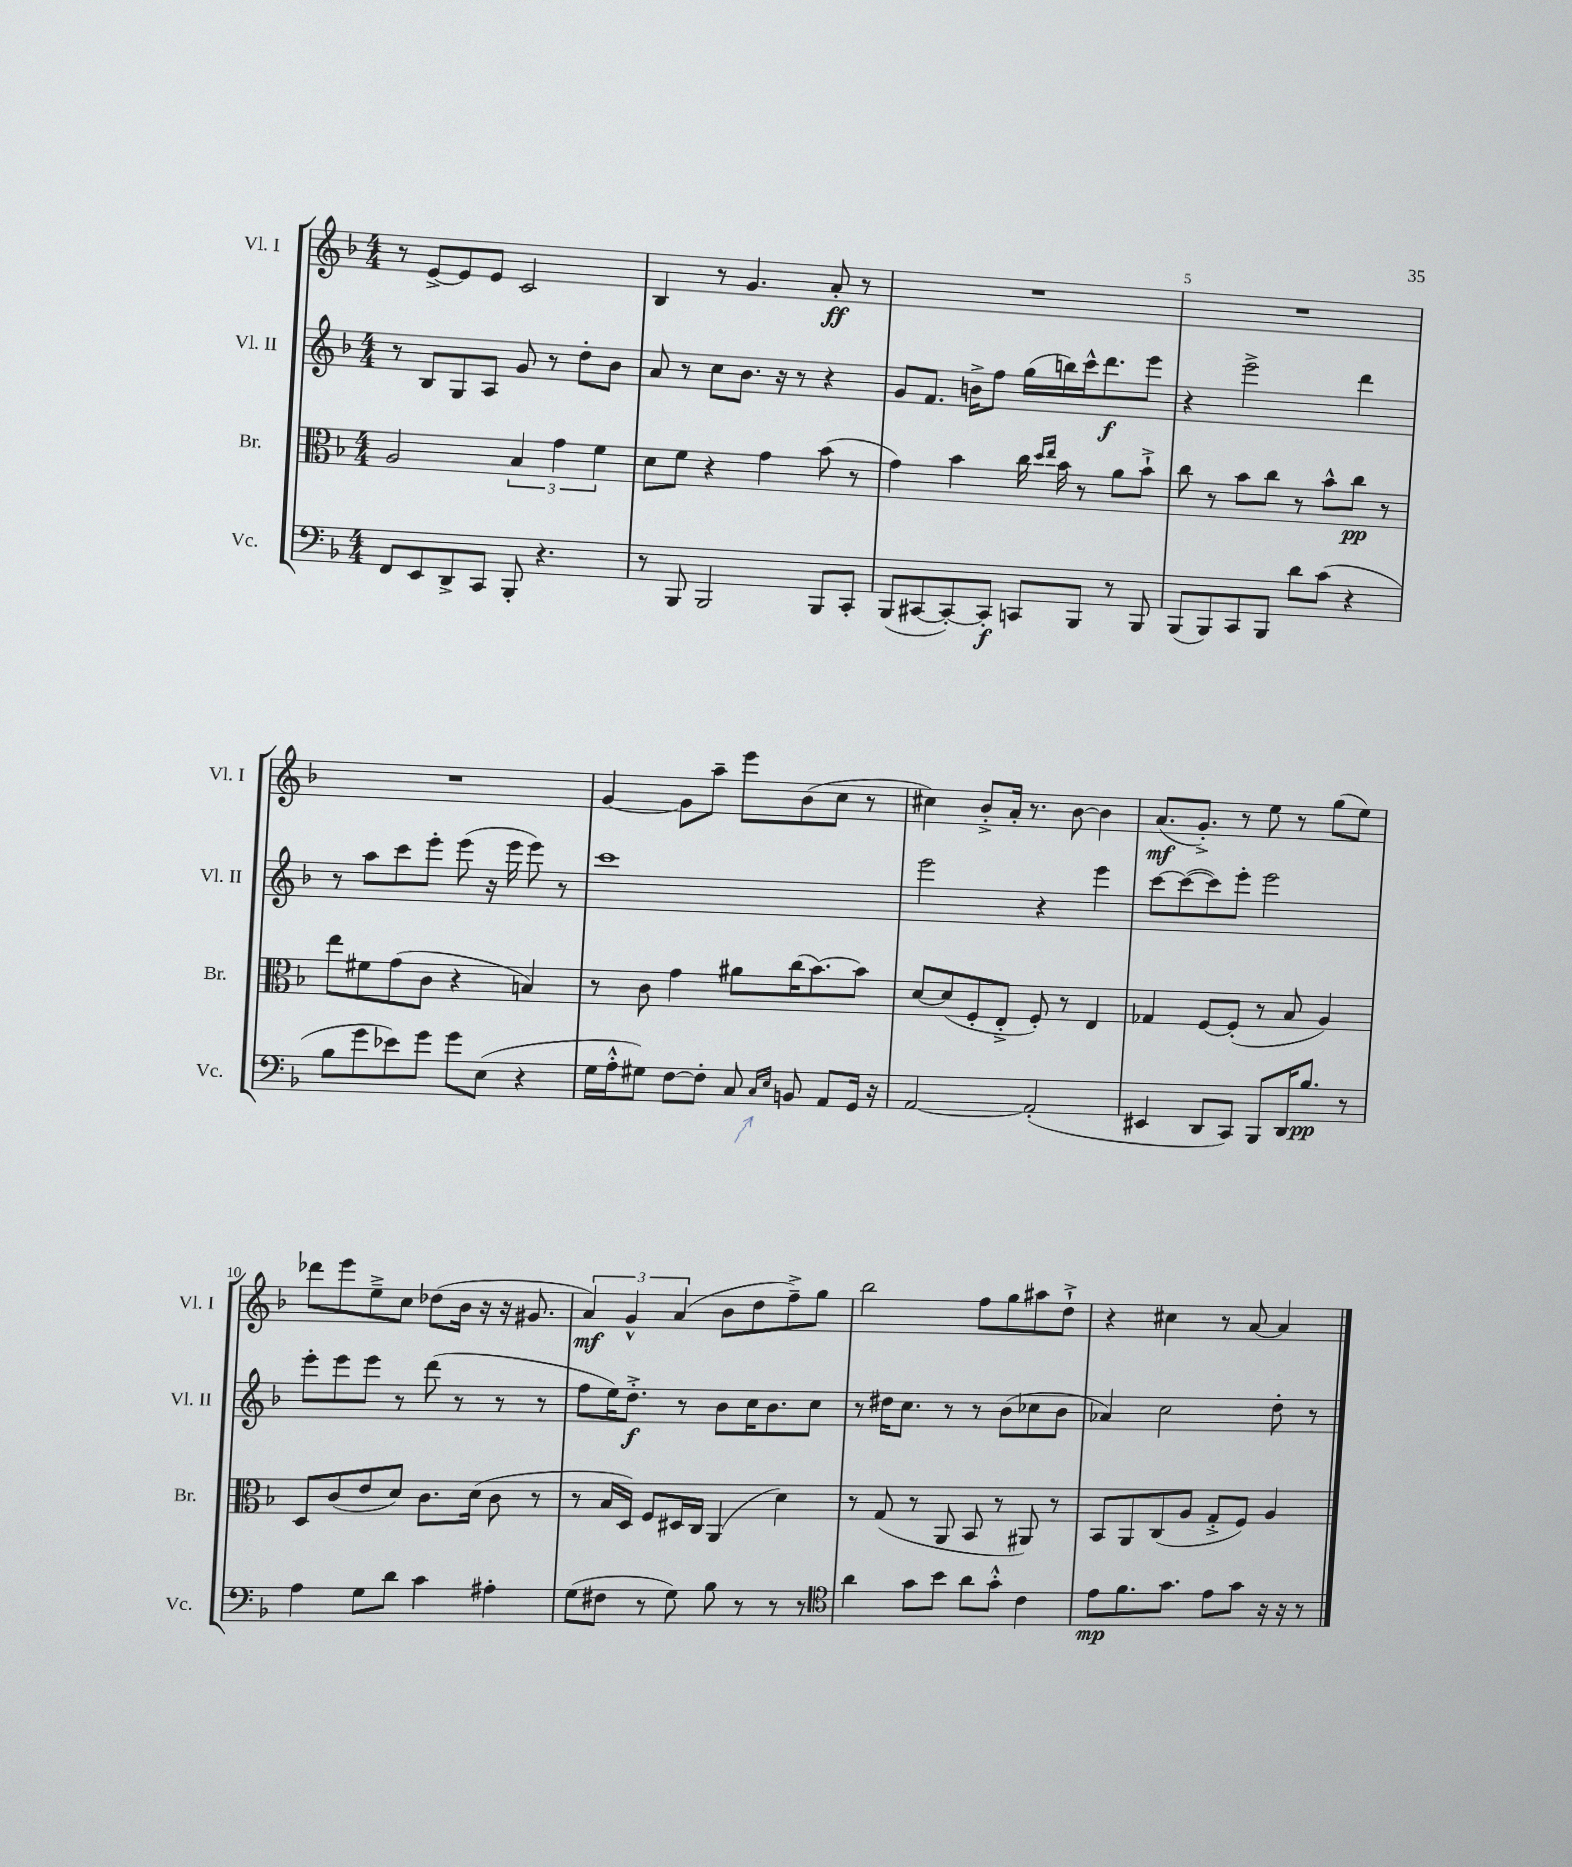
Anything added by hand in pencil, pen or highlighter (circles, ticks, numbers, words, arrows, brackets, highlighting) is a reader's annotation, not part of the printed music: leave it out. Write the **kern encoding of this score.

**kern	**kern	**kern	**kern
*staff4	*staff3	*staff2	*staff1
*clefF4	*clefC3	*clefG2	*clefG2
*k[b-]	*k[b-]	*k[b-]	*k[b-]
*M4/4	*M4/4	*M4/4	*M4/4
8FF	2A	8r	8r
8EE	.	8B-	[8e^
8DD^	.	8G	8e]
8CC	.	8A	8e
8BBB-'	6B-	8g	2c
4.r	.	8r	.
.	6g	.	.
.	.	8dd'	.
.	6f	.	.
.	.	8b-	.
=	=	=	=
8r	8d	8a	4B-
8BBB-	8f	8r	.
2BBB-	4r	8cc	8r
.	.	8.b-	4.g
.	4g	.	.
.	.	16r	.
.	.	8r	.
8BBB-	(8b-	4r	8a'
8CC'	8r	.	8r
=	=	=	=
(8BBB-	4g)	8g	1r
[8CC#	.	8.f	.
8CC#'_)	4b-	.	.
.	.	16b^	.
8CC#']	.	8ff	.
8CC	16cc	(16gg	.
.	16qqdd	.	.
.	16qqee	.	.
.	16b-	16bb)	.
8BBB-	8r	16ccc^^	.
.	.	8.ddd	.
8r	8a	.	.
8BBB-	8b-`^	8eee	.
=	=	=	=
(8BBB-	8cc	4r	1r
8BBB-)	8r	.	.
8CC	8b-	2eee^	.
8BBB-	8cc	.	.
8d	8r	.	.
(8c	8b-^^	.	.
4r	8cc	4ddd	.
.	8r	.	.
=	=	=	=
8B-	8ee	8r	1r
8g	8f#	8aa	.
8e-)	(8g	8ccc	.
8g	8c	8eee'	.
8g	4r	(8eee	.
(8E	.	16r	.
.	.	16eee	.
4r	4B)	8eee)	.
.	.	8r	.
=	=	=	=
16G	8r	1ccc	[4g
16A'^^	.	.	.
8G#)	8c	.	.
[8F	4g	.	8g]
8F']	.	.	8aa~
8C	8a#	.	8eee
16qqC	.	.	.
16qqE	.	.	.
8BB	(16cc	.	(8b-
.	[8.b-)	.	.
8AA	.	.	8cc
16GG	8b-]	.	8r
16r	.	.	.
=	=	=	=
[2AA	[8d	2eee	4cc#)
.	(8d]	.	.
.	8F'	.	8b-'^
.	8E'^	.	16a'
.	.	.	8.r
(2AA']	8F')	4r	.
.	8r	.	[8b-
.	4E	4eee	4b-]
=	=	=	=
4EE#	4G-	[8ccc	(8.a
.	.	(8ccc_	.
.	.	.	8.g'^)
8DD	[8F	8ccc])	.
8CC)	(8F']	8eee'	8r
8BBB-	8r	2eee	8ee
16DD	8B-	.	8r
8.B-	.	.	.
.	4A)	.	(8gg
8r	.	.	8ee)
=	=	=	=
4A	8D	8eee'	8ddd-
.	(8c	8eee	8eee
8G	8e	8eee	8ee~^
8d	8d)	8r	8cc
4c	8.c	(8ddd	(8dd-
.	.	8r	16b-
.	(16d	.	16r
4A#'	8c	8r	16r
.	.	.	8.g#
.	8r	8r	.
=	=	=	=
(8G	8r	8ff	6a)
8F#	16B-	16ee)	.
.	.	.	6g^^
.	16D)	8.dd'^	.
8r	8F	.	.
.	.	.	(6a
8G)	16D#	8r	.
.	16C	.	.
8B-	(4AA	8b-	8b-
8r	.	16cc	8dd
.	.	8.b-	.
8r	4d)	.	8ff~^)
8r	.	8cc	8gg
=	=	=	=
*clefC4	*	*	*
4a	8r	8r	2bb-
.	(8G	16dd#	.
.	.	8.cc	.
8g	8r	.	.
8b-	8AA	8r	.
8a	8BB-	8r	8ff
8g'^^	8r	(8b-	8gg
4c	8AA#)	8cc-	8aa#
.	8r	8b-	8dd`^
=	=	=	=
8e	8BB-	4a-)	4r
8.f	8AA	.	.
.	(8C	2cc	4cc#
8.g	.	.	.
.	8A	.	.
8e	8G'^	.	8r
8g	8F)	.	[8a
16r	4A	8dd'	4a]
16r	.	.	.
8r	.	8r	.
==	==	==	==
*-	*-	*-	*-
